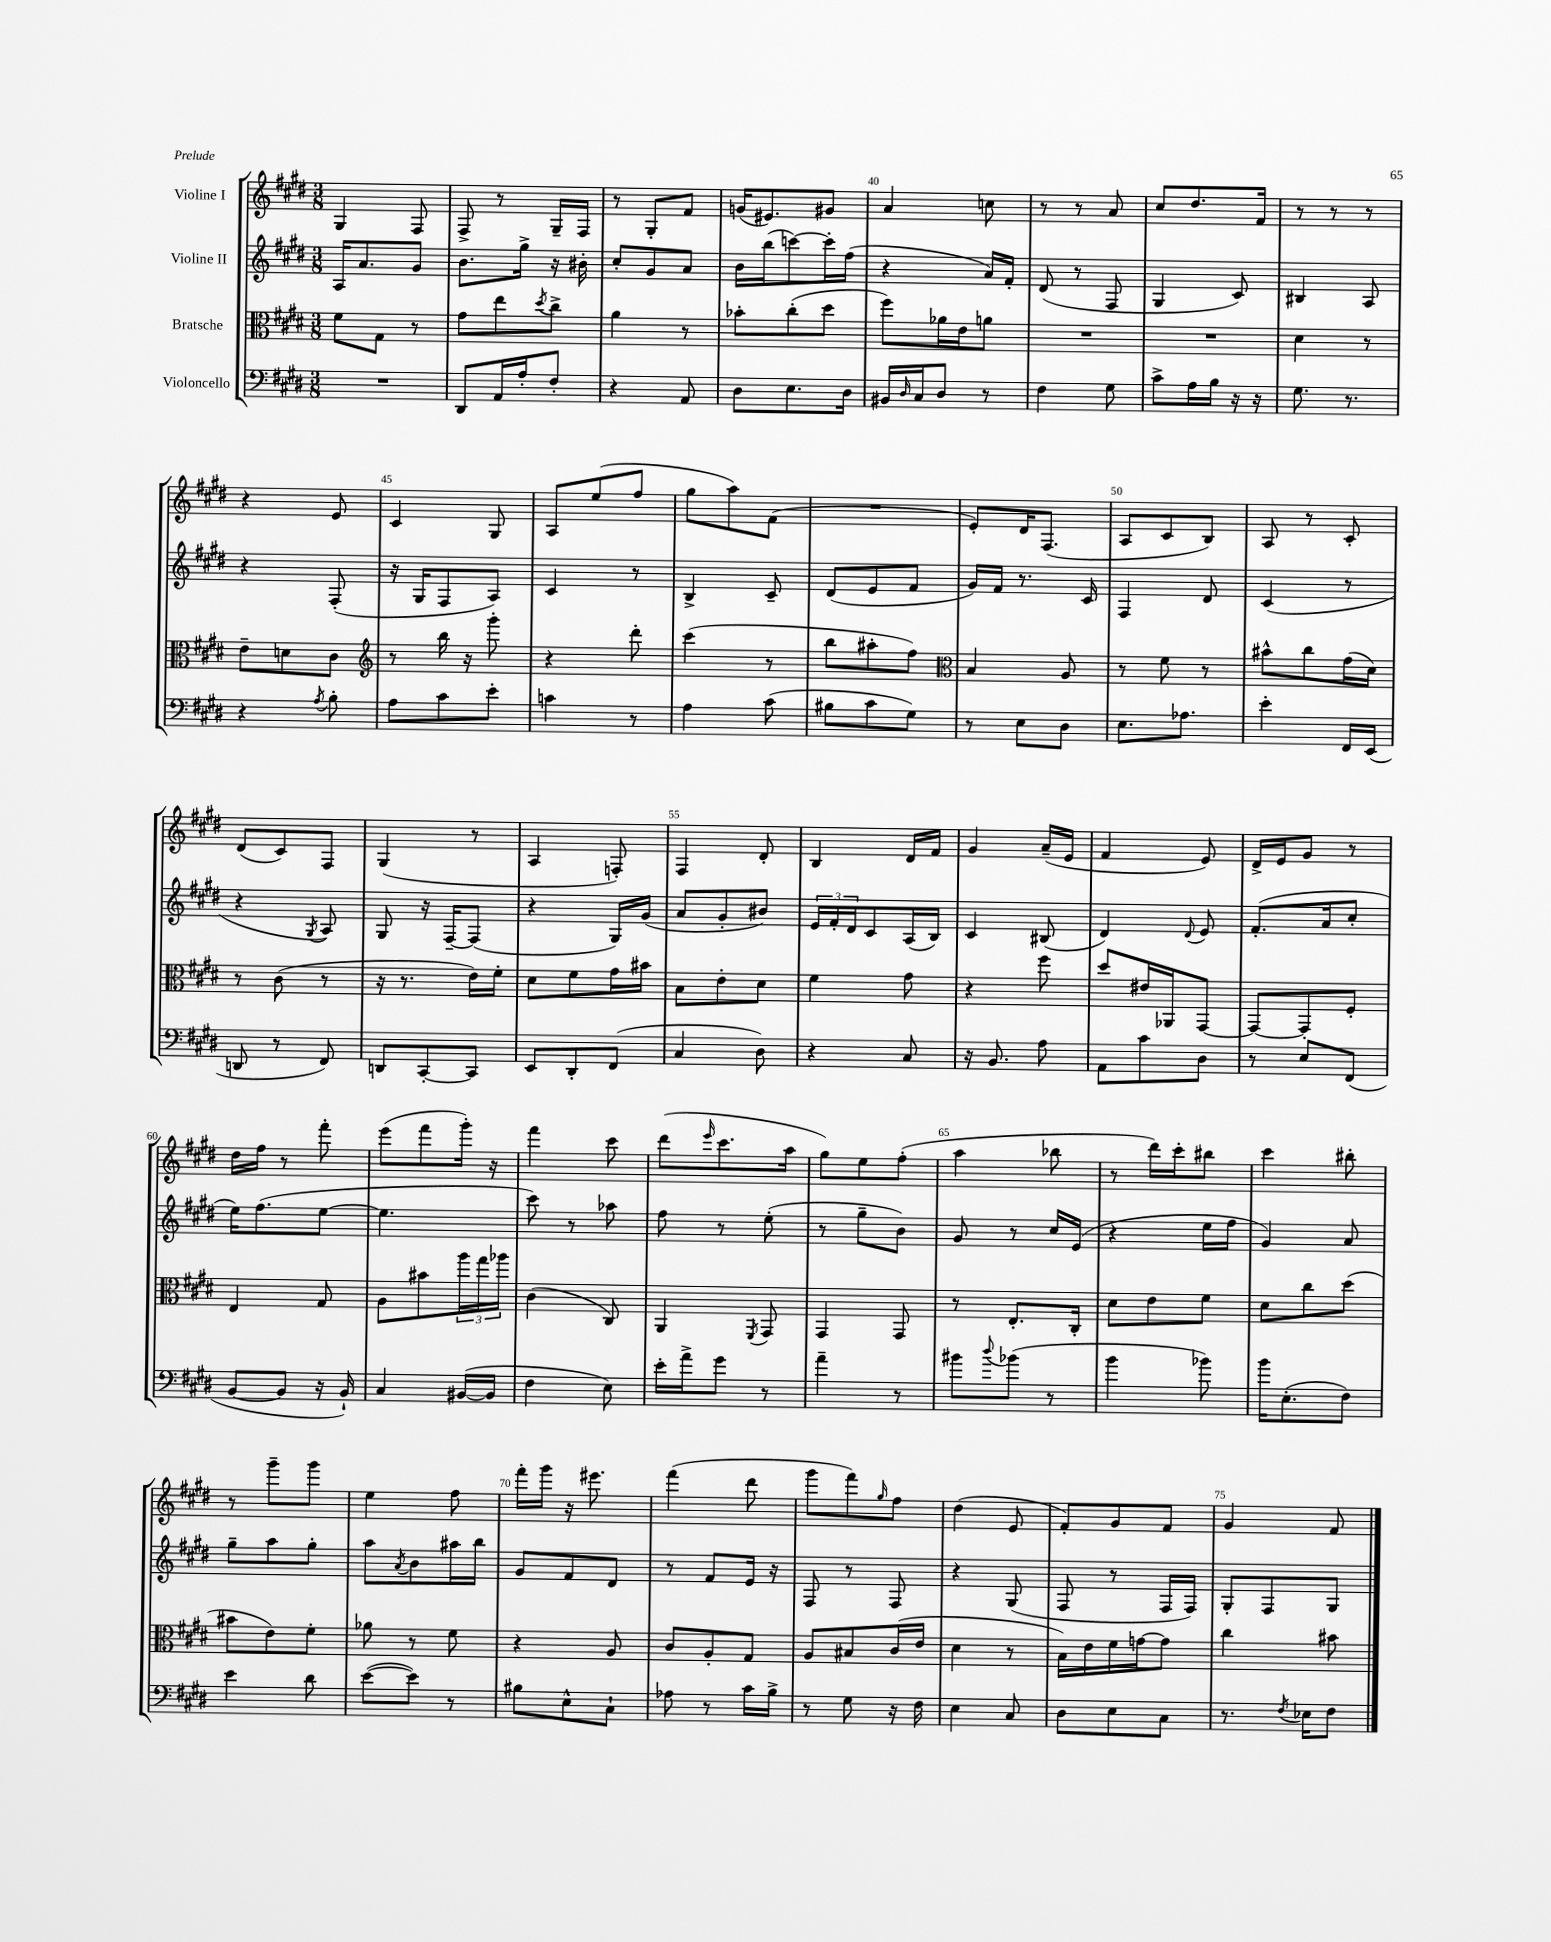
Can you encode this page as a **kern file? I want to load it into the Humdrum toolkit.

**kern	**kern	**kern	**kern
*staff4	*staff3	*staff2	*staff1
*clefF4	*clefC3	*clefG2	*clefG2
*k[f#c#g#d#]	*k[f#c#g#d#]	*k[f#c#g#d#]	*k[f#c#g#d#]
*M3/8	*M3/8	*M3/8	*M3/8
4.r	8f#	16A	4G#
.	.	8.a	.
.	8G#	.	.
.	8r	8g#	8F#
=	=	=	=
8DD#	8g#	8.b	8F#^
16AA	8ee	.	8r
16A'	.	16gg#^	.
.	8qdd#	.	.
8F#'	8cc#^	16r	16G#~
.	.	16b#'	16F#
=	=	=	=
4r	4a	8cc#'	8r
.	.	8g#	8G#'
8AA	8r	8a	8f#
=	=	=	=
8D#	8b-'	16b	(16g
.	.	(16bb	8.e#)
8.E	(8cc#'	[8ccc)	.
.	8dd#	16ccc']	8g#
16D#	.	(16ff#	.
=	=	=	=
16BB#	8ff#)	4r	4a
16qqD#	.	.	.
16C#	.	.	.
8D#	16a-	.	.
.	16e	.	.
8r	8a	16a)	8cc
.	.	16f#'	.
=	=	=	=
4F#	4.r	(8d#	8r
.	.	8r	8r
8G#	.	8F#	8a
=	=	=	=
8c#^	4.r	4G#	8cc#
16A	.	.	8.dd#
16B	.	.	.
16r	.	8c#)	.
16r	.	.	16f#
=	=	=	=
8.G#	4d#	4B#	8r
.	.	.	8r
8.r	.	.	.
.	8r	8A	8r
=	=	=	=
4r	8e~	4r	4r
.	8d	.	.
8qA	.	.	.
8B'	8c#	(8F#'	8e
=	=	=	=
*	*clefG2	*	*
8A	8r	16r	4c#
.	.	16G#	.
8c#	16bb	8F#	.
.	16r	.	.
8e'	8ggg#'	8A)	8G#
=	=	=	=
4c	4r	4c#	8A
.	.	.	(8ee
8r	8ddd#'	8r	8ff#
=	=	=	=
4A	(4ccc#	4B^	8gg#
.	.	.	8aa)
(8c#	8r	8c#~	(8f#
=	=	=	=
8B#	8bb	(8d#	4.r
8c#	8aa#'	8e	.
8G#)	8ff#)	8f#	.
=	=	=	=
*	*clefC3	*	*
8r	4B	16g#)	8e')
.	.	16f#	.
8E	.	8.r	16d#
.	.	.	(8.F#
8D#	8A	.	.
.	.	16c#	.
=	=	=	=
8.E	8r	4F#	8A
.	8f#	.	8c#
8.A-	.	.	.
.	8r	8d#	8B)
=	=	=	=
4e'	8b#^^	(4c#	8A
.	8cc#	.	8r
16FF#	(16g#	8r	8c#'
(16EE	16d#)	.	.
=	=	=	=
8DD	8r	4r	(8d#
8r	(8c#	.	8c#)
.	.	8qG#	.
8FF#)	8r	8A)	8F#
=	=	=	=
8DD	16r	8G#	(4G#
.	8.r	.	.
[8CC#'	.	16r	.
.	.	[16F#~	.
8CC#]	16e)	(8F#]	8r
.	16f#'	.	.
=	=	=	=
8EE	8d#	4r	4A
8DD#'	8f#	.	.
(8FF#	16g#	16G#)	8F')
.	16b#	(16g#	.
=	=	=	=
4C#	8B	8a	4F#
.	8e'	8g#'	.
8D#)	8d#	8b#)	8d#'
=	=	=	=
4r	4f#	24e	4B
.	.	24f#'	.
.	.	24d#	.
.	.	8c#	.
8C#	8g#	(16A	16d#
.	.	16B)	16f#
=	=	=	=
16r	4r	4c#	4g#
8.BB	.	.	.
8A	8ff#	(8B#	(16a~
.	.	.	16e
=	=	=	=
8AA	8dd#	4d#)	4f#
8c#	16e#	.	.
.	16AA-	.	.
.	.	8qqd#	.
8D#	[8GG#	8e	8e)
=	=	=	=
8r	8GG#_	(8.f#'	16d#^
.	.	.	16e
8E	8GG#']	.	8g#
.	.	16a	.
(8FF#	8F#'	8cc#'	8r
=	=	=	=
[8BB	4E	16ee)	16dd#
.	.	(8.ff#	16ff#
8BB]	.	.	8r
16r	8G#	[8ee	8fff#'
16BB`)	.	.	.
=	=	=	=
4C#	8A	4.ee]	(8eee
.	8b#	.	8fff#
([16BB#	24aa	.	16ggg#')
.	24gg#	.	.
16BB#]	.	.	16r
.	24aa-	.	.
=	=	=	=
4F#	(4c#	8ccc#)	4fff#
.	.	8r	.
8E)	8C#)	8aa-	8ccc#
=	=	=	=
16e'	4AA	8ff#	(8ddd#
16a^	.	.	.
.	.	.	16qqeee
8g#	.	8r	8.ccc#
.	8qFF#	.	.
8r	8GG#	(8ee'	.
.	.	.	16aa
=	=	=	=
4a~	4GG#	8r	8gg#)
.	.	8gg#~	8ee
8r	8GG#	8b)	(8ff#'
=	=	=	=
8b#	8r	8g#	4aa
8qqdd#	.	.	.
(8b-	8.E'	8r	.
8r	.	16cc#	8bb-
.	16C#'	(16e	.
=	=	=	=
4b	8d#	4r	8r
.	8e	.	16ddd#)
.	.	.	16ccc#'
8b-)	8f#	16ee	8bb#
.	.	16ff#	.
=	=	=	=
16b	8d#	4g#)	4ccc#
(8.E'	.	.	.
.	8cc#	.	.
8F#)	(8dd#	8a	8bb#'
=	=	=	=
4e	8b#	8gg#~	8r
.	8e)	8aa	8ggg#~
8d#	8f#'	8gg#'	8ggg#
=	=	=	=
([8e	8a-	8aa	4ee
.	.	8qa	.
8e])	8r	8b	.
8r	8f#	16aa#	8ff#
.	.	16bb	.
=	=	=	=
8B#	4r	8g#	16fff#'
.	.	.	16ggg#
8E^^	.	8f#	16r
.	.	.	8.eee#
8C#`	8A	8d#	.
=	=	=	=
8A-	8c#	8r	(4fff#
8r	8A'	8f#	.
16c#	8G#	16e	8ddd#
16B^	.	16r	.
=	=	=	=
8r	8A	8F#	8ggg#
8G#	8B#	8r	8fff#)
.	.	.	16qqgg#
16r	(16c#	8F#	8ff#
16F#	16e	.	.
=	=	=	=
4E	4d#	4r	(4dd#
8C#	8r	(8G#	8e
=	=	=	=
8D#	16B)	8F#	8f#')
.	16e	.	.
8E	16f#	8r	8g#
.	[16g	.	.
8C#	8g]	16F#	8f#
.	.	16F#)	.
=	=	=	=
8.r	4cc#	8G#'	4g#
.	.	8F#	.
8qF#	.	.	.
16E-	.	.	.
8F#	8b#	8G#	8f#
==	==	==	==
*-	*-	*-	*-
